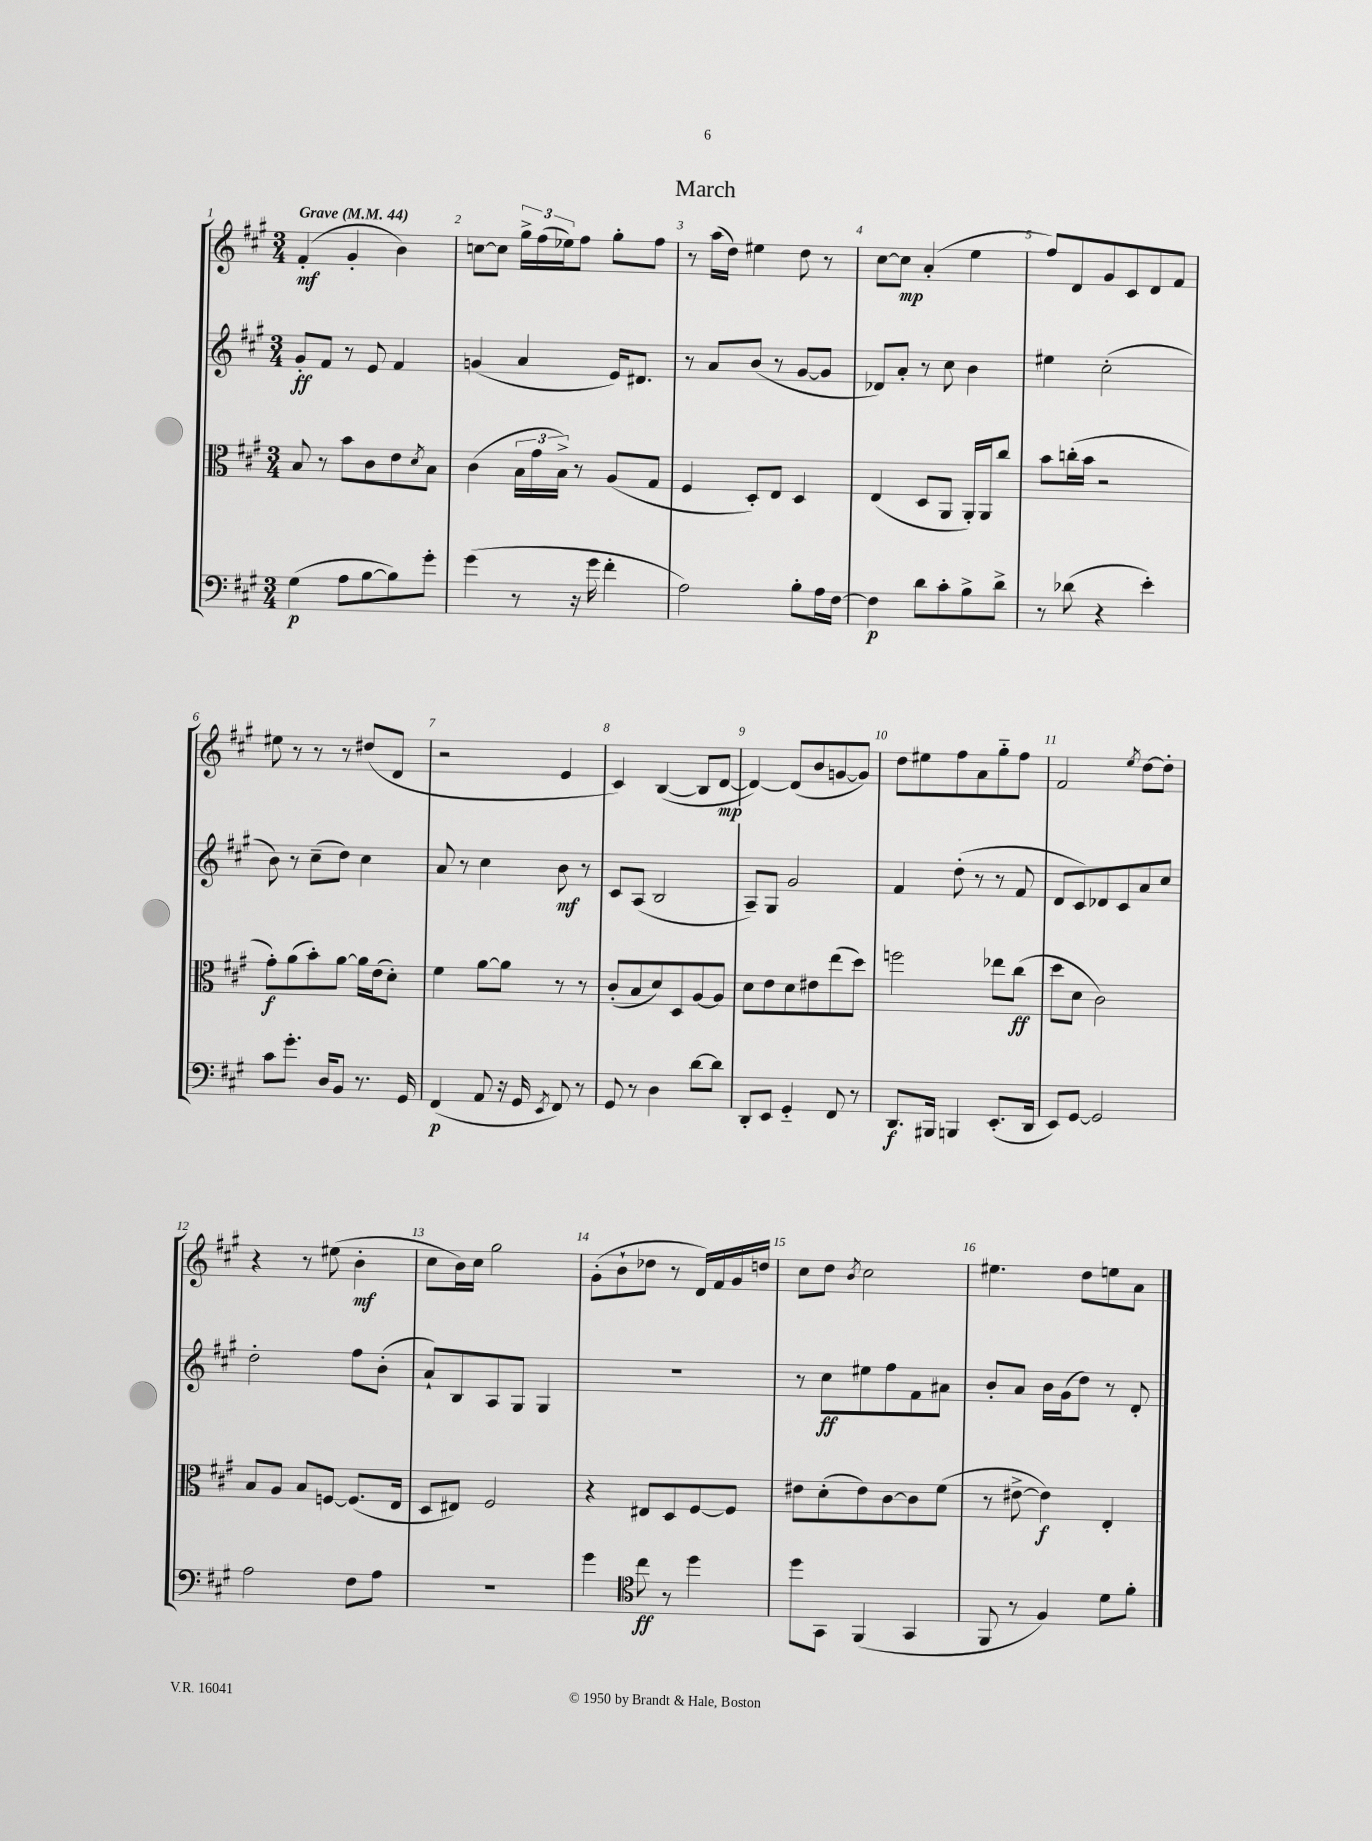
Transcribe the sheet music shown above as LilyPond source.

\header { title = "March" }
<<
\new StaffGroup <<
\new Staff = "s0" {
    \clef treble \key a \major \numericTimeSignature \time 3/4 \tempo "Grave" 4 = 44
    fis'4-.\mf( gis'4-. b'4) |
    c''8~ c''8 \tuplet 3/2 { gis''16-> fis''16( ees''16) } fis''8 gis''8-. fis''8 |
    r8 a''16( d''16) eis''4 d''8 r8 |
    cis''8~ cis''8\mp a'4-.( e''4 |
    fis''8) d'8 gis'8 cis'8 d'8 fis'8 |
    eis''8 r8 r8 r8 dis''8( d'8 |
    r2 e'4 |
    cis'4) b4~( b8 d'8~\mp |
    d'4~) d'8( b'8 g'8~ g'8) |
    d''8 eis''8 fis''8 a'8 gis''8-_ fis''8 |
    fis'2 \acciaccatura { e''8 } d''8~ d''8-. |
    r4 r8 eis''8( b'4-.\mf |
    cis''8 b'16) cis''16 gis''2 |
    gis'8-.( b'8-! des''8 r8 d'16) fis'16 gis'16 d''16 |
    cis''8 d''8 \acciaccatura { b'8 } cis''2 |
    eis''4. d''8 e''8 a'8 \bar "|." |
}
\new Staff = "s1" {
    \clef treble \key a \major \numericTimeSignature \time 3/4
    gis'8-.\ff fis'8 r8 e'8 fis'4 |
    g'4( a'4 e'16) dis'8. |
    r8 a'8 b'8( r8 gis'8~ gis'8 |
    des'8) a'8-. r8 cis''8 b'4 |
    eis''4 cis''2-.( |
    b'8) r8 cis''8--( d''8) cis''4 |
    a'8 r8 cis''4 b'8\mf r8 |
    cis'8 a8( b2 |
    a8--) gis8 gis'2 |
    fis'4 d''8-.( r8 r8 fis'8 |
    d'8 cis'8) des'8 cis'8 a'8 cis''8 |
    d''2-. fis''8 b'8-.( |
    a'8-!) b8 a8 gis8 gis4 |
    R2. |
    r8 cis''8\ff eis''8 fis''8 fis'8 ais'8 |
    b'8-. a'8 b'16 gis'16( d''8) r8 d'8-. \bar "|." |
}
\new Staff = "s2" {
    \clef alto \key a \major \numericTimeSignature \time 3/4
    b8 r8 b'8 cis'8 e'8 \acciaccatura { d'8 } b8 |
    cis'4( \tuplet 3/2 { b16 gis'16 b16->) } r8 a8( gis8 |
    fis4 d8-.) e8 d4 |
    e4( d8 a,8 a,16-.) a,16 cis''8 |
    b'8 c''16-.( b'16 r2 |
    gis'8-.\f) a'8( b'8-.) a'8~ a'16 e'16( d'8-.) |
    fis'4 a'8~ a'8 r8 r8 |
    cis'8-.( b8 d'8) d8 a8~ a8 |
    d'8 e'8 d'8 eis'8 e''8( d''8) |
    f''2 ees''8 cis''8\ff( |
    d''8 d'8 cis'2) |
    b8 a8 b8 f8~ f8.( e16 |
    d8 eis8) fis2 |
    r4 eis8 d8 fis8~ fis8 |
    eis'8 d'8-.( eis'8) cis'8~ cis'8 fis'8( |
    r8 eis'8~-> eis'4\f) e4-. \bar "|." |
}
\new Staff = "s3" {
    \clef bass \key a \major \numericTimeSignature \time 3/4
    gis4\p( a8 b8~ b8) gis'8-. |
    gis'4( r8 r16 gis'16 fis'4-. |
    a2) b8-. a16 fis16~ |
    fis4\p d'8 cis'8-. b8-> d'8-> |
    r8 des'8( r4 e'4-.) |
    cis'8 gis'8.-. d16 b,8 r8. gis,16 |
    fis,4\p( a,8 r16 gis,16 \acciaccatura { e,8 } fis,8) r8 |
    gis,8 r8 d4 d'8~ d'8 |
    d,8-. e,8 gis,4-_ fis,8 r8 |
    d,8.\f bis,,16 b,,4 e,8.-.( d,16 |
    e,8) gis,8~ gis,2 |
    a2 fis8 a8 |
    R2. |
    gis'4 \clef tenor cis''8\ff r8 d''4 |
    d''8 gis,8 fis,4( gis,4 |
    fis,8 r8 fis4) d'8 fis'8-. \bar "|." |
}
>>
>>
\layout { \context { \Score \override BarNumber.break-visibility = ##(#f #t #t) barNumberVisibility = #all-bar-numbers-visible } }
